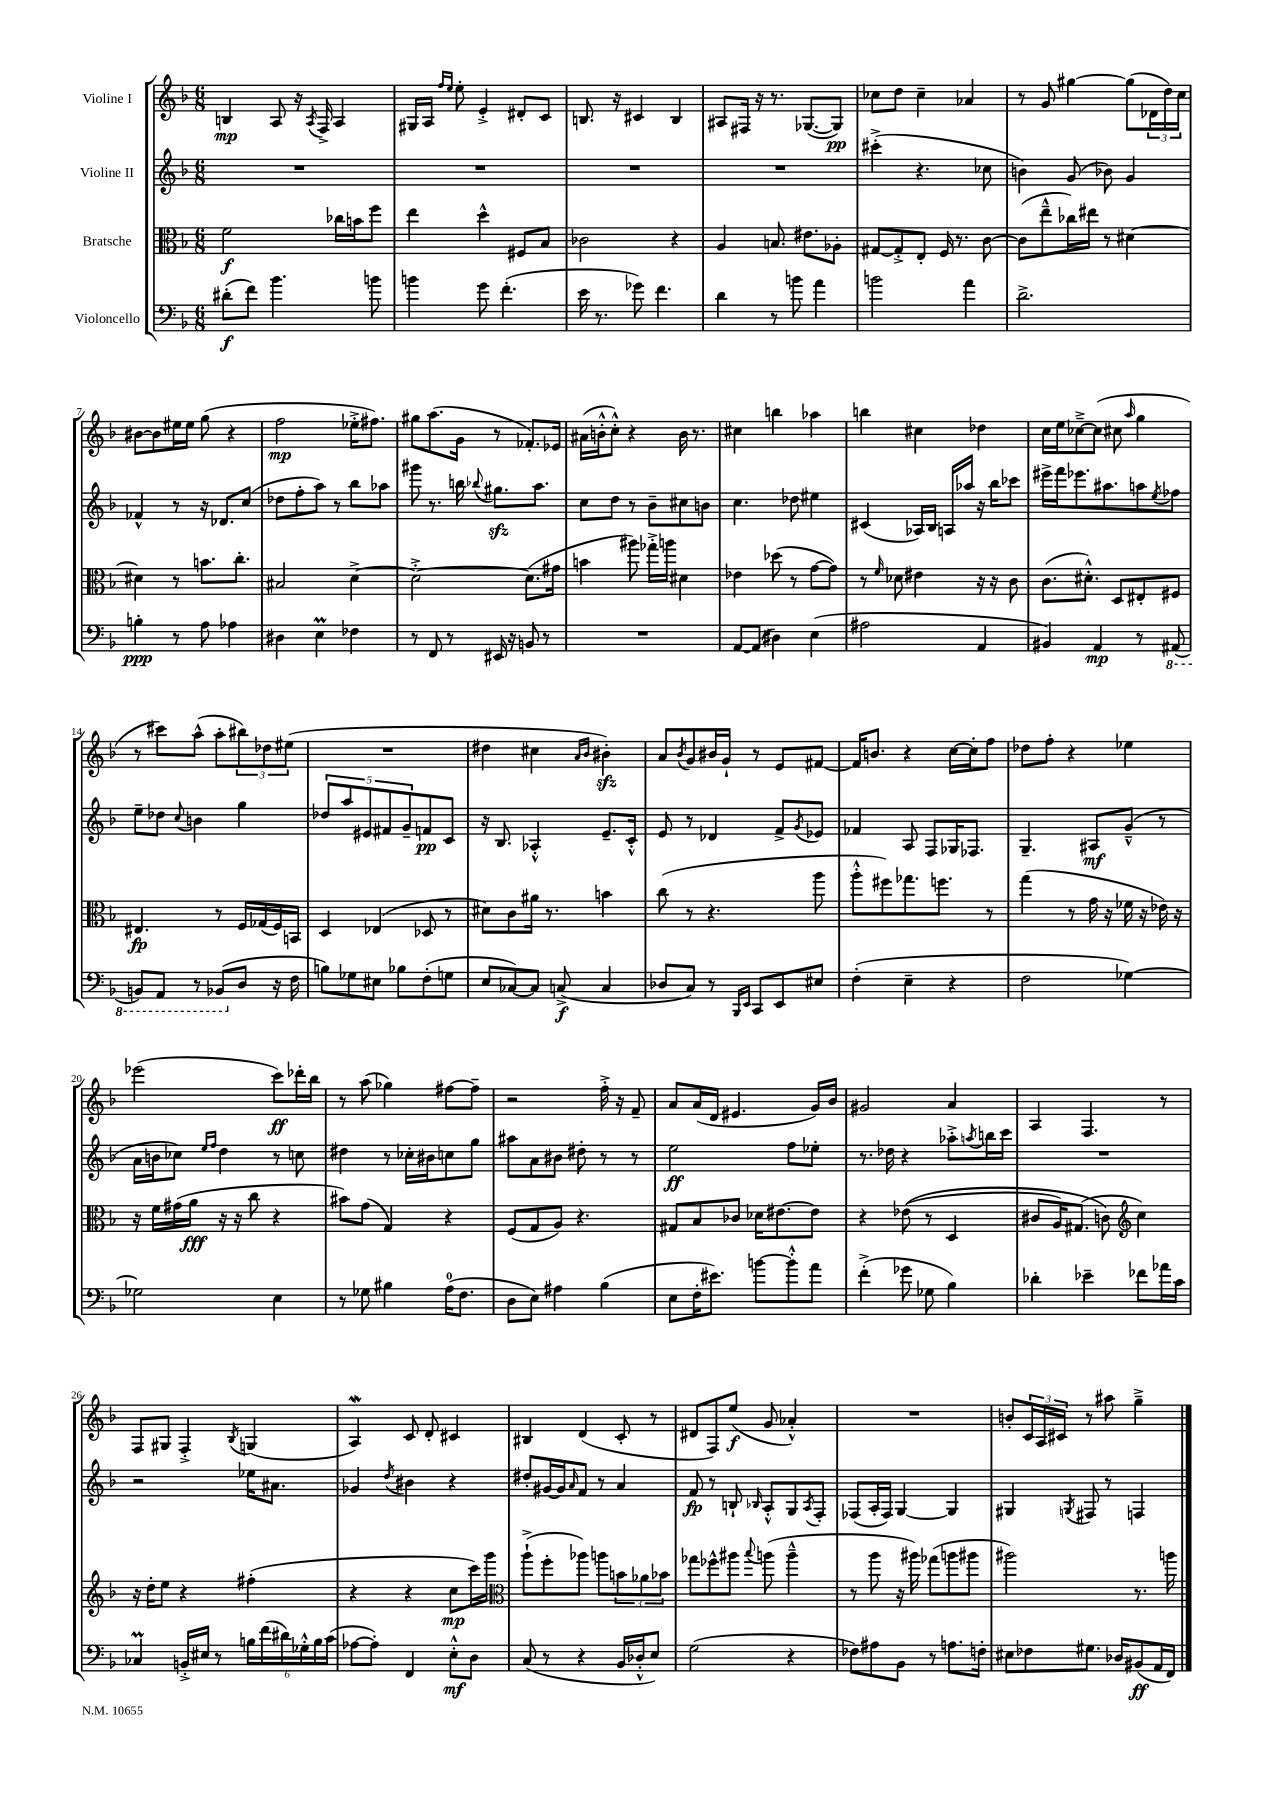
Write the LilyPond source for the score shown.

<<
\new StaffGroup <<
\new Staff = "s0" \with { instrumentName = "Violine I" } {
    \clef treble \key f \major \numericTimeSignature \time 6/8
    b4\mp a8 r16 \acciaccatura { a8 } f16-> a4 |
    gis16 a16 \grace { f''16 e''16 } e''8-. e'4-.-> dis'8-. c'8 |
    b8. r16 cis'4 b4 |
    ais8 fis16 r16 r8. ges8.~( ges8\pp) |
    ces''8 d''8 ces''4-- aes'4 |
    r8 g'8 gis''4~ gis''8( \tuplet 3/2 { des'16 d''16) c''16 } |
    bis'8~ bis'8 eis''16 eis''16 g''8( r4 |
    f''2\mp ees''16-.-> fis''8.) |
    gis''8 a''8.( g'16 r8 fes'8.-.) ees'16 |
    ais'16( b'16-.-^ c''8-.-^) r4 b'16 r8. |
    cis''4 b''4 aes''4 |
    b''4 cis''4 des''4 |
    c''16 e''16 ces''8~---> ces''8( cis''8 \grace { a''16 } g''4 |
    r8 cis'''8) a''8-^( a''8-. \tuplet 3/2 { bis''8) des''8 eis''8( } |
    R2. |
    dis''4 cis''4 \grace { a'16 bes'16 } bis'4-.\sfz) |
    a'8 \acciaccatura { bes'8 } g'8 bis'16 g'16-! r8 e'8 fis'8~ |
    fis'16 b'8. r4 c''16~ c''16-. f''8 |
    des''8 f''8-. r4 ees''4 |
    ees'''2( c'''8\ff) des'''16-. bes''16 |
    r8 a''8( ges''4) fis''8~ fis''8-- |
    r2 f''16-.-> r16 f'8-- |
    a'8 a'16( d'16 eis'4. g'16) bes'16 |
    gis'2 a'4 |
    a4 f4. r8 |
    f8 gis8 f4-.-> \acciaccatura { bes8 } g4( |
    a4\mordent) c'8 d'8-. cis'4 |
    bis4 d'4( c'8-. r8 |
    dis'8 f8) e''8\f( g'8 aes'4-.-^) |
    R2. |
    b'8-. \tuplet 3/2 { c'16 a16 cis'16 } r8 ais''8 g''4---> \bar "|." |
}
\new Staff = "s1" \with { instrumentName = "Violine II" } {
    \clef treble \key f \major \numericTimeSignature \time 6/8
    R2. |
    R2. |
    R2. |
    R2. |
    cis'''4-.->( r4. ces''8 |
    b'4) g'8( bes'8) g'4 |
    fes'4-^ r8 r16 des'8. c''8( |
    des''8 f''8-. a''8) r8 bes''8 aes''8 |
    gis'''8 r8. b''16 \appoggiatura { bes''8 } gis''8.\sfz a''8. |
    c''8 d''8 r8 bes'8-- cis''8 b'8 |
    c''4. des''8 eis''4 |
    cis'4( aes16) bes16 a16 aes''16 r16 bes''16 ces'''8 |
    eis'''16-> f'''16 ees'''8. ais''8. a''8 \acciaccatura { e''8 } fes''8 |
    e''8-- des''8 \appoggiatura { c''8 } b'4 g''4 |
    \tuplet 5/4 { des''8 a''8 eis'8 fis'8 g'8-- } f'8\pp c'8 |
    r16 bes8. aes4-.-^ e'8.-- c'16-.-^ |
    e'8 r8 des'4 f'8-> \acciaccatura { g'8 } ees'8 |
    fes'4 a8 f8 ges16 fes8. |
    g4.-- ais8\mf g'8---^( r8 |
    a'16 b'16 ces''8) \grace { e''16 f''16 } d''4 r8 c''8 |
    dis''4 r8 ces''16-. bis'16 c''8 g''8 |
    ais''8 a'8 bis'8 dis''8-. r8 r8 |
    e''2\ff f''8 ees''8-. |
    r8. des''16 r4 aes''8-.-> \acciaccatura { a''8 } b''16 c'''16 |
    R2. |
    r2 ees''16 ais'8. |
    ges'4 \acciaccatura { d''8 } bis'4 r4 |
    dis''8-. gis'16~ gis'16 \grace { a'16 } f'8 r8 a'4 |
    f'8\fp r8 b8-! \grace { bes16 } a8-.-^ g8 \acciaccatura { a8 } f8-. |
    fes8( a16-. fes16) g4~ g4 |
    gis4 \acciaccatura { g8 } fis8 r8 f4 \bar "|." |
}
\new Staff = "s2" \with { instrumentName = "Bratsche" } {
    \clef alto \key f \major \numericTimeSignature \time 6/8
    f'2\f ces''16 b'16 f''8 |
    e''4 d''4-^ fis8 bes8 |
    ces'2 r4 |
    a4 b8. eis'8. aes8-. |
    gis8~ gis8-.-> e8-. f16 r8. c'8~ |
    c'8( e''8---^ ces''16) eis''16 r8 dis'4~ |
    dis'4 r8 b'8. c''8.-. |
    bis2 d'4~-> |
    d'2~-.-> d'8.( gis'16 |
    b'4 ais''8) ges''16-.-> a''16 dis'4 |
    ees'4 des''8( r8 g'8~ g'8) |
    r8 \grace { f'16 } des'8 eis'4 r16 r16 c'8 |
    c'8.( dis'8.-.-^) d8 eis8-. fis8 |
    eis4.\fp r8 f16 ges16( f16) b,16 |
    d4 ees4( des8 r8 |
    dis'8) c'8 ais'16 r8. b'4 |
    c''8( r8 r4. a''8 |
    a''8-.-^ fis''8) ges''8. f''8. r8 |
    g''4( r8 g'16 r16 fes'16 r16 ees'16) r16 |
    r16 f'16 gis'16( a'16\fff r16 r16 c''8 r4 |
    bis'8) g'8( g4) r4 |
    f8( g8 a8) r4. |
    gis8 bes8 ces'8 des'16 eis'8.~ eis'8 |
    r4 ees'8(\( r8 d4 |
    cis'8 a16) gis8.( c'8\) \clef treble c''4) |
    r16 d''16-. e''8 r4 fis''4-.( |
    r4 r4 c''8\mp c'''16) g'''16 |
    \clef alto a''8-!->( f''8-. aes''8) a''8 \tuplet 3/2 { b'8 aes'8 bes'8 } |
    ges''8 fes''8-^ ais''8 \appoggiatura { bes''8 } a''8( a''4---^ |
    r8 a''8 r16 ais''16) ges''8( a''8 ais''8 |
    ais''2) r8. a''16 \bar "|." |
}
\new Staff = "s3" \with { instrumentName = "Violoncello" } {
    \clef bass \key f \major \numericTimeSignature \time 6/8
    dis'8-.\f( f'8) bes'4. b'8 |
    b'4 g'8 f'4.-.( |
    e'16 r8. ges'8) f'4. |
    d'4 r8 b'8 a'4 |
    b'2 a'4 |
    d'2.-> |
    b4-.\ppp r8 a8 aes4 |
    dis4 e4\prall fes4 |
    r8 f,8 r8 eis,16 r16 b,8 r8 |
    R2. |
    a,8~ a,8( dis4) e4( |
    ais2 a,4 |
    bis,4) a,4\mp r8 \ottava #-1 ais,,8( |
    b,,8) a,,8 r8 bes,,8( \ottava #0 d8 r16 f16 |
    b8) ges8 eis8 bes8 f8-.( g8 |
    e8 ces8~) ces8 c8->\f( c4 |
    des8 c8) r8 \grace { bes,,16 e,16 } c,8 e,8 eis8 |
    f4-.( e4-- r4 |
    f2 ges4~) |
    ges2 e4 |
    r8 ges8 bis4 a16-0( f8. |
    d8 e8) ais4 bes4( |
    e8 f16-. eis'8.) b'8~ b'8-.-^ a'8 |
    f'4-.->( ges'8 ges8 bes4) |
    des'4-. ees'4-- fes'8 aes'16 c'16 |
    ces4\prall b,16-.-> eis16 r8 \tuplet 6/4 { b16 f'16( dis'16) ges16-.-^ b16 c'16( } |
    aes8~ aes8-.) f,4 e8-.-^\mf d8 |
    c8( r8 r4 bes,16 des16-.-^ e8) |
    g2( r4 |
    fes8) ais8 bes,8 r8 a8. f16-. |
    eis8 fes8 gis8. des16 bis,8\ff( a,16 f,16) \bar "|." |
}
>>
>>
